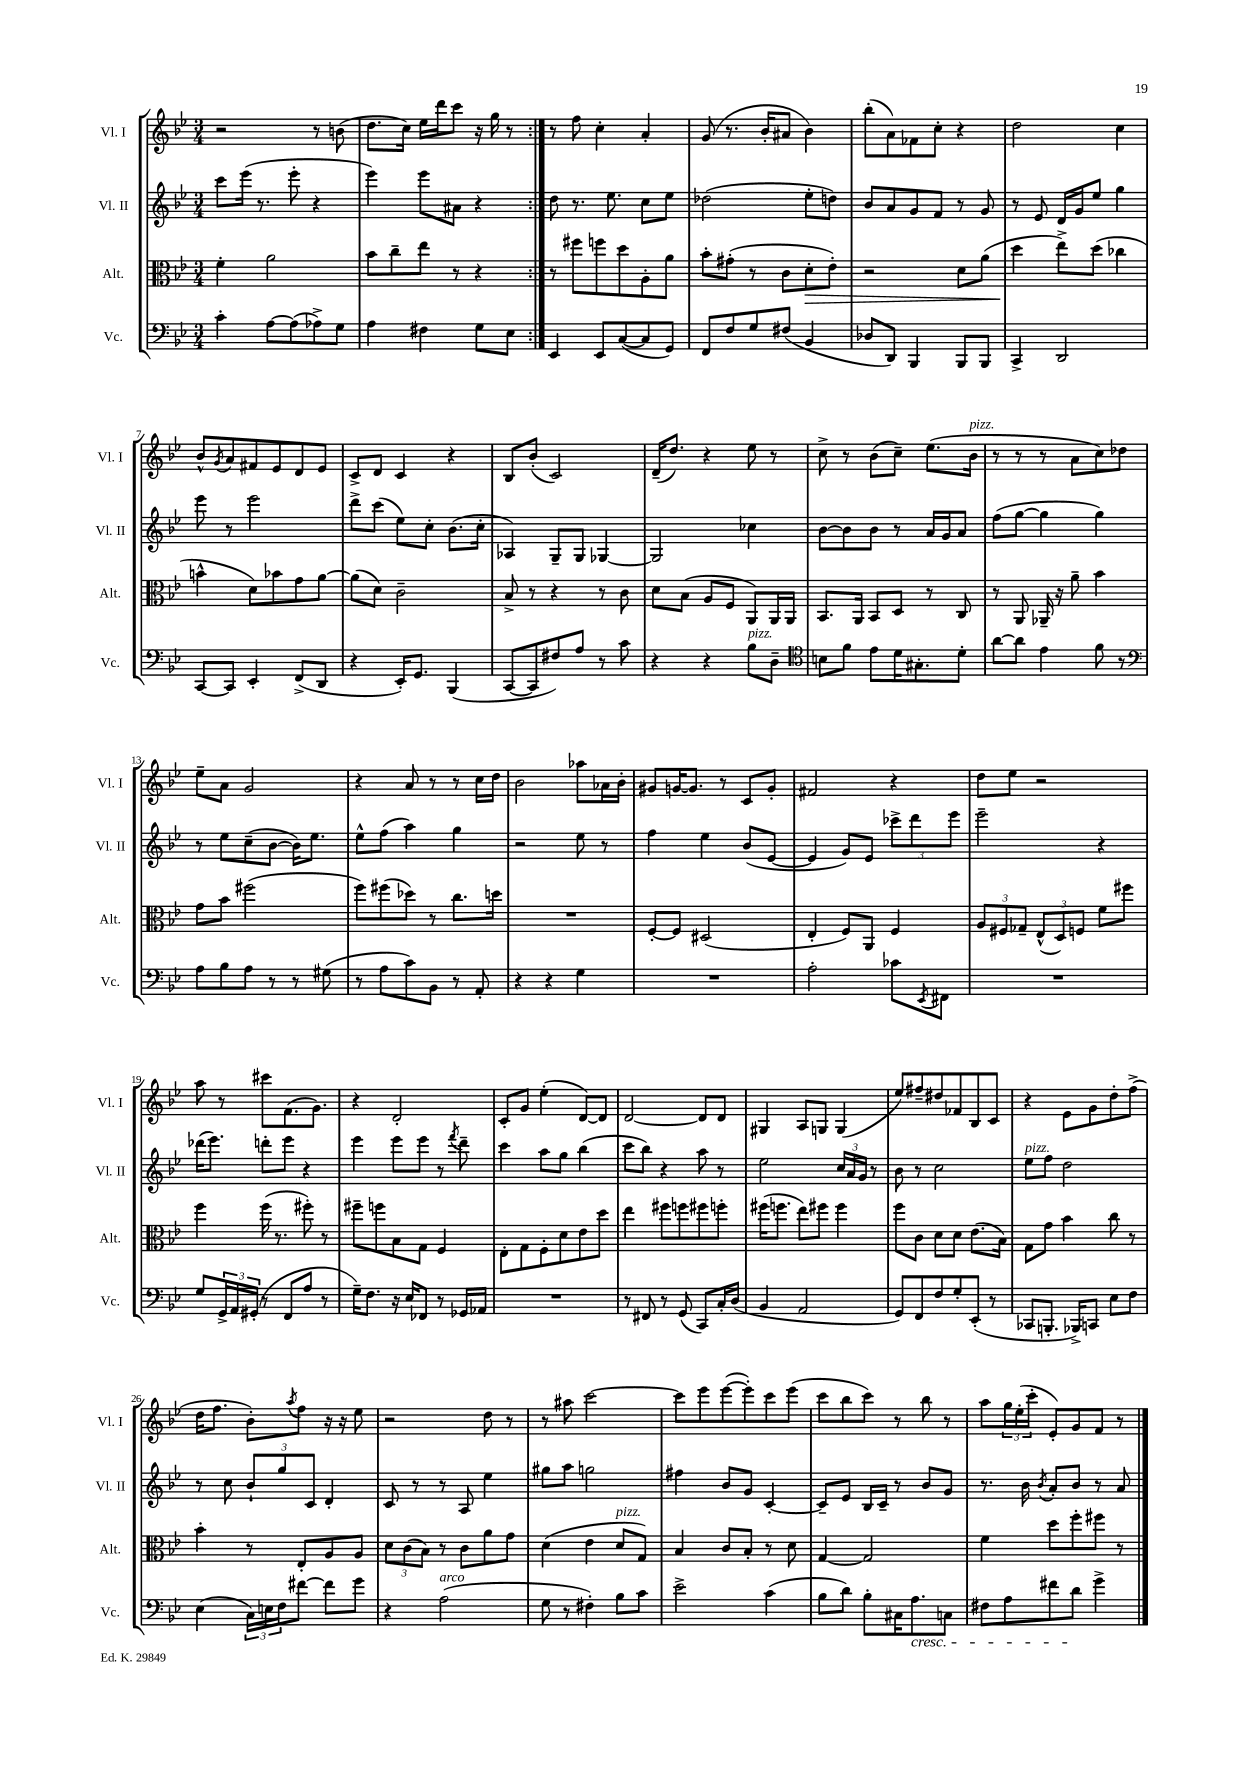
<<
\new StaffGroup <<
\new Staff = "s0" \with { instrumentName = "Vl. I" shortInstrumentName = "Vl. I" } {
    \clef treble \key bes \major \numericTimeSignature \time 3/4
    \repeat volta 2 { r2 r8 b'8( |
    d''8. c''16) ees''16 d'''16 c'''8 r16 g''16 r8 | }
    r8 f''8 c''4-. a'4-. |
    g'8( r8. bes'16-. ais'8 bes'4) |
    bes''8-.( a'8) fes'8 c''8-. r4 |
    d''2 c''4 |
    bes'8-^ \acciaccatura { g'8 } a'8 fis'8 ees'8 d'8 ees'8 |
    c'8-> d'8 c'4 r4 |
    bes8 bes'8-.( c'2) |
    d'16--( d''8.) r4 ees''8 r8 |
    c''8-> r8 bes'8( c''8--) ees''8.( bes'16^\markup { \italic "pizz." } |
    r8 r8 r8 a'8 c''8) des''8 |
    ees''8-- a'8 g'2 |
    r4 a'8 r8 r8 c''16 d''16 |
    bes'2 aes''8 aes'16 bes'16-. |
    gis'8 g'16~ g'8. r8 c'8 g'8-. |
    fis'2 r4 |
    d''8 ees''8 r2 |
    a''8 r8 cis'''8 f'8.( g'8.) |
    r4 d'2-. |
    c'8-. g'8 ees''4-.( d'8~) d'8 |
    d'2~ d'8 d'8 |
    gis4 a8 g8 g4( |
    ees''8) fis''8-- dis''8 fes'8 bes8 c'8 |
    r4 ees'8 g'8 d''8-. f''8->( |
    d''16 f''8. bes'8-.) \acciaccatura { a''8 } f''8 r16 r16 ees''8 |
    r2 d''8 r8 |
    r8 ais''8 c'''2~ |
    c'''8 ees'''8 ees'''8~( ees'''8-.) c'''8 ees'''8( |
    c'''8 bes''8 c'''8) r8 bes''8 r8 |
    a''8 \tuplet 3/2 { g''16 ees''16-.( c'''16-. } ees'8-.) g'8 f'8 r8 \bar "|." |
}
\new Staff = "s1" \with { instrumentName = "Vl. II" shortInstrumentName = "Vl. II" } {
    \clef treble \key bes \major \numericTimeSignature \time 3/4
    \repeat volta 2 { c'''8 ees'''16( r8. ees'''8-. r4 |
    ees'''4) ees'''8 ais'8 r4 | }
    d''8 r8. ees''8. c''8 ees''8 |
    des''2( ees''8-. d''8) |
    bes'8 a'8 g'8 f'8 r8 g'8 |
    r8 ees'8 d'16 g'16 ees''8 g''4 |
    ees'''8 r8 ees'''2 |
    d'''8-> c'''8( ees''8) c''8-. bes'8.( c''16-. |
    aes4) g8-- g8 ges4~ |
    ges2 ces''4 |
    bes'8~ bes'8 bes'8 r8 a'16 g'16 a'8 |
    f''8( g''8~ g''4 g''4) |
    r8 ees''8 c''8--( bes'8~ bes'16) ees''8. |
    ees''8-^ f''8( a''4) g''4 |
    r2 ees''8 r8 |
    f''4 ees''4 bes'8( ees'8~ |
    ees'4 g'8) ees'8 \tuplet 3/2 { ces'''8-> d'''8 ees'''8 } |
    ees'''2-- r4 |
    des'''16( ees'''8.) d'''8-. ees'''8 r4 |
    ees'''4 ees'''8 ees'''8 r8 \acciaccatura { f'''8 } d'''8-- |
    c'''4 a''8 g''8 bes''4( |
    c'''8 bes''8) r4 a''8 r8 |
    ees''2 \tuplet 3/2 { c''16 a'16 g'16 } r8 |
    bes'8 r8 c''2 |
    ees''8^\markup { \italic "pizz." } f''8 d''2 |
    r8 c''8 \tuplet 3/2 { bes'8-! g''8 c'8 } d'4-. |
    c'8 r8 r8 a8 ees''4 |
    gis''8 a''8 g''2 |
    fis''4 bes'8 g'8 c'4~-. |
    c'8-- ees'8 bes16 c'16-- r8 bes'8 g'8 |
    r8. bes'16 \acciaccatura { bes'8 } a'8-. bes'8 r8 a'8 \bar "|." |
}
\new Staff = "s2" \with { instrumentName = "Alt." shortInstrumentName = "Alt." } {
    \clef alto \key bes \major \numericTimeSignature \time 3/4
    \repeat volta 2 { f'4-. a'2 |
    bes'8 c''8-- ees''8 r8 r4 | }
    r8 fis''8 f''8 d''8 a8-. a'8 |
    bes'8-. gis'8-.( r8 c'8 d'8-.\> ees'8-.) |
    r2 d'8 a'8( |
    d''4\! ees''8->) d''8( ces''4 |
    b'4-^ d'8) bes'8 g'8 a'8~ |
    a'8( d'8) c'2-- |
    bes8-> r8 r4 r8 c'8 |
    d'8 bes8( a8 f8 a,8) a,16 a,16 |
    bes,8. a,16 bes,8 d8 r8 c8 |
    r8 a,8 aes,16-- r16 a'8-- bes'4 |
    g'8 bes'8 fis''2( |
    f''8) fis''8( des''8) r8 c''8. d''16 |
    R2. |
    f8~-. f8 dis2( |
    ees4-. f8) a,8 f4 |
    \tuplet 3/2 { a8 fis8 ges8-- } \tuplet 3/2 { ees8-^( d8) f8 } f'8 fis''8 |
    f''4 f''16( r8. fis''8-.) r8 |
    fis''8-- f''8 bes8 g8 f4 |
    ees8-. g8 f8-. d'8 ees'8 d''8 |
    ees''4 fis''8 f''8 fis''8 f''8-. |
    fis''16( f''8. ees''8) fis''8 fis''4 |
    f''8 c'8 d'8 d'8 ees'8.( bes16) |
    g8 g'8 bes'4 c''8 r8 |
    bes'4-. r8 ees8-. a8 a8 |
    \tuplet 3/2 { d'8 c'8( bes8) } r8 c'8 a'8 g'8 |
    d'4( ees'4 d'8^\markup { \italic "pizz." } g8) |
    bes4 c'8 bes8-. r8 d'8 |
    g4~ g2 |
    f'4 d''8 f''8-. fis''8 r8 \bar "|." |
}
\new Staff = "s3" \with { instrumentName = "Vc." shortInstrumentName = "Vc." } {
    \clef bass \key bes \major \numericTimeSignature \time 3/4
    \repeat volta 2 { c'4-. a8~ a8( aes8->) g8 |
    a4 fis4 g8 ees8 | }
    ees,4 ees,8 c8~( c8 g,8) |
    f,8 f8 g8 fis8( bes,4 |
    des8 d,8) bes,,4 bes,,8 bes,,8 |
    c,4-> d,2 |
    c,8~ c,8 ees,4-. f,8->( d,8 |
    r4 ees,16-.) g,8. bes,,4( |
    c,8~ c,8 fis8) a8 r8 c'8 |
    r4 r4 bes8^\markup { \italic "pizz." } d8-- |
    \clef tenor b8 f'8 ees'8 d'16 gis8.-. d'8-. |
    a'8~ a'8 ees'4 f'8 r8 |
    \clef bass a8 bes8 a8 r8 r8 gis8( |
    r8 a8 c'8) bes,8 r8 a,8-. |
    r4 r4 g4 |
    R2. |
    a2-. ces'8 \acciaccatura { ees,8 } fis,8 |
    R2. |
    g8 \tuplet 3/2 { g,16-> a,16 gis,16-.( } r8 f,8 a8 r8 |
    g16--) f8. r16 ees16 fes,8 r8 ges,16 aes,16 |
    R2. |
    r8 fis,8 r8 g,8( c,8) c16-. d16( |
    bes,4 a,2 |
    g,8) f,8 f8 g8-. ees,8-.( r8 |
    ces,8 b,,8.-. bes,,16->) c,8 ees8 f8 |
    ees4( \tuplet 3/2 { c16) e16 f16 } fis'8~ fis'8 g'8 |
    r4 a2^\markup { \italic "arco" }( |
    g8 r8 fis4-.) bes8 c'8 |
    ees'2-> c'4( |
    bes8 d'8) bes8-. cis16 a8.\cresc c8 |
    fis8 a8 fis'8 d'8\! g'4-> \bar "|." |
}
>>
>>
